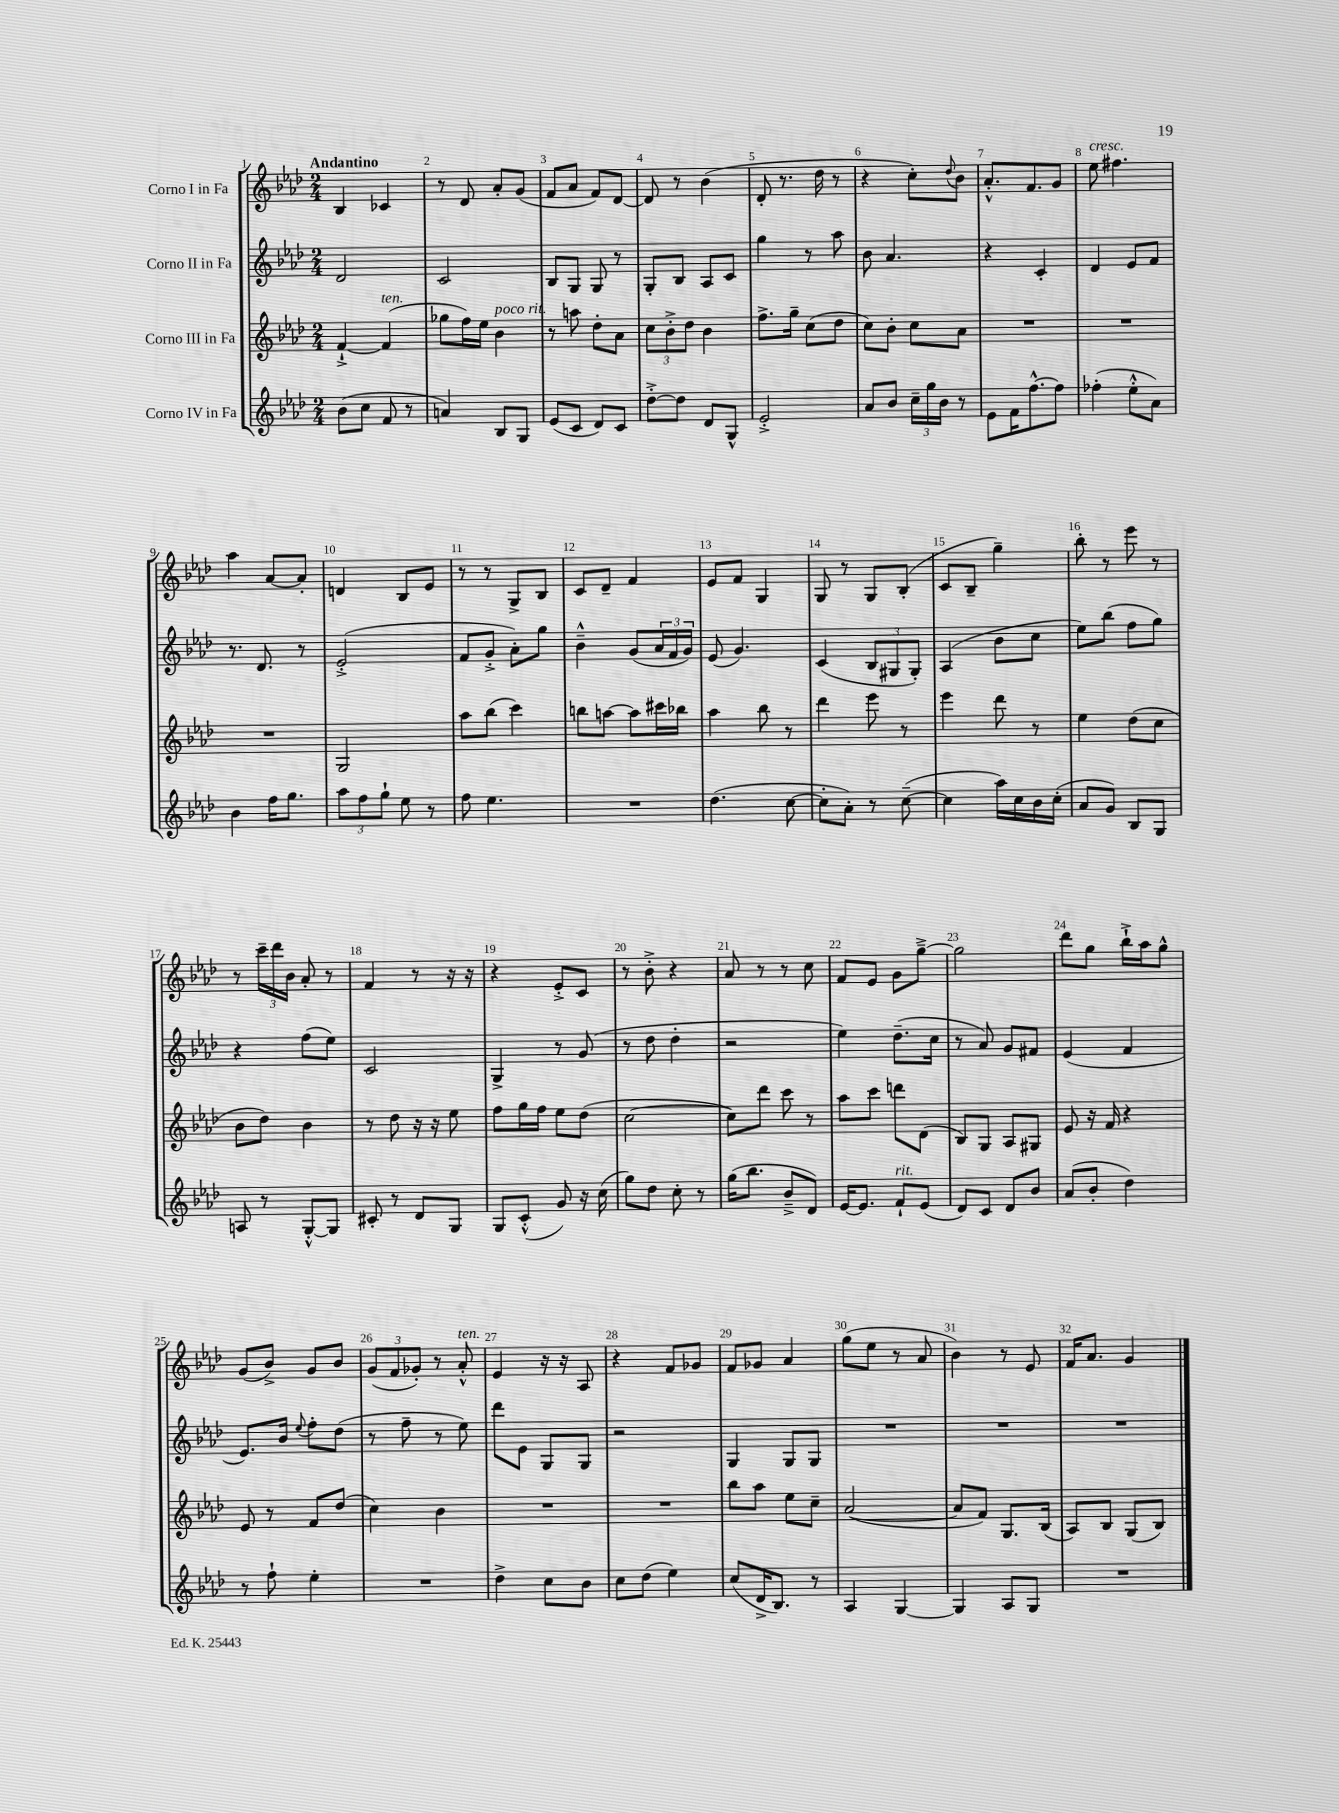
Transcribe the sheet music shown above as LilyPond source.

<<
\new StaffGroup <<
\new Staff = "s0" \with { instrumentName = "Corno I in Fa" } {
    \clef treble \key aes \major \numericTimeSignature \time 2/4 \tempo "Andantino"
    bes4 ces'4 |
    r8 des'8 aes'8-. g'8( |
    f'8 aes'8 f'8) des'8~ |
    des'8 r8 bes'4( |
    des'8-. r8. des''16 r8 |
    r4 c''8-.) \appoggiatura { des''8 } bes'8 |
    aes'8.-.-^ f'8. g'8 |
    ees''8^\markup { \italic "cresc." } fis''4. |
    aes''4 aes'8~ aes'8-. |
    d'4 bes8 ees'8 |
    r8 r8 g8-> bes8 |
    c'8 des'8-- f'4 |
    ees'8 f'8 g4 |
    g8 r8 g8 bes8-.( |
    c'8 bes8-- g''4--) |
    bes''8-. r8 ees'''8 r8 |
    r8 \tuplet 3/2 { c'''16-- des'''16 bes'16 } aes'8-. r8 |
    f'4 r8 r16 r16 |
    r4 ees'8-.-> c'8 |
    r8 bes'8-.-> r4 |
    aes'8 r8 r8 c''8 |
    f'8 ees'8 g'8 g''8~---> |
    g''2 |
    des'''8 g''8 bes''16-!-> aes''16 g''8-^ |
    g'8( bes'8->) g'8 bes'8 |
    \tuplet 3/2 { g'8( f'8 ges'8-.) } r8 aes'8-.-^^\markup { \italic "ten." } |
    ees'4 r16 r16 aes8 |
    r4 f'8 ges'8 |
    f'8 ges'8 aes'4 |
    g''8( ees''8 r8 aes'8 |
    bes'4) r8 ees'8 |
    f'16 aes'8. g'4 \bar "|." |
}
\new Staff = "s1" \with { instrumentName = "Corno II in Fa" } {
    \clef treble \key aes \major \numericTimeSignature \time 2/4
    des'2 |
    c'2 |
    bes8 g8 g8 r8 |
    g8-. bes8 aes8 c'8 |
    g''4 r8 aes''8 |
    bes'8 aes'4. |
    r4 c'4-. |
    des'4 ees'8 f'8 |
    r8. des'8. r8 |
    ees'2-.->( |
    f'8 g'8-.-> aes'8-.) g''8 |
    bes'4---^ g'8( \tuplet 3/2 { aes'16 f'16 g'16) } |
    ees'8( g'4.) |
    c'4( \tuplet 3/2 { bes8 gis8 gis8-.) } |
    aes4( bes'8 c''8 |
    ees''8) bes''8( f''8 g''8) |
    r4 f''8( ees''8) |
    c'2 |
    g4-> r8 g'8( |
    r8 des''8 des''4-. |
    r2 |
    ees''4) des''8.--( c''16 |
    r8 aes'8) g'8 fis'8 |
    ees'4( f'4 |
    ees'8.) bes'16 \appoggiatura { ees''8 } f''8-. des''8( |
    r8 f''8-- r8 ees''8) |
    des'''8 ees'8 g8 g8 |
    r2 |
    g4 g8 g8 |
    R2 |
    R2 |
    R2 \bar "|." |
}
\new Staff = "s2" \with { instrumentName = "Corno III in Fa" } {
    \clef treble \key aes \major \numericTimeSignature \time 2/4
    f'4~-!-> f'4^\markup { \italic "ten." }( |
    ges''8 f''16) ees''16 bes'4^\markup { \italic "poco rit." } |
    r8 a''8 des''8-. aes'8 |
    \tuplet 3/2 { c''8 bes'8-.-> des''8 } bes'4 |
    f''8.-> g''16-- c''8( des''8 |
    c''8) bes'8-. c''8 aes'8 |
    R2 |
    R2 |
    R2 |
    g2 |
    aes''8 bes''8( c'''4) |
    b''8 a''8~ a''8 cis'''16 bes''16 |
    aes''4 bes''8 r8 |
    des'''4 ees'''8 r8 |
    ees'''4 des'''8 r8 |
    ees''4 des''8( c''8 |
    bes'8 des''8) bes'4 |
    r8 des''8 r16 r16 ees''8 |
    f''8 g''16 f''16 ees''8 des''8( |
    c''2~ |
    c''8) des'''8 c'''8 r8 |
    aes''8 c'''8 d'''8 des'8( |
    bes8) g8 aes8 gis8 |
    ees'8 r16 f'16 r4 |
    ees'8 r8 f'8 des''8( |
    c''4) bes'4 |
    R2 |
    R2 |
    bes''8 aes''8 ees''8 c''8-- |
    aes'2~( |
    aes'8 f'8) g8. bes16( |
    aes8) bes8 g8( bes8) \bar "|." |
}
\new Staff = "s3" \with { instrumentName = "Corno IV in Fa" } {
    \clef treble \key aes \major \numericTimeSignature \time 2/4
    bes'8( c''8 f'8 r8 |
    a'4) bes8 g8 |
    ees'8( c'8 des'8) c'8 |
    des''8~-.-> des''8 des'8 g8-^ |
    ees'2-.-> |
    aes'8 bes'8 \tuplet 3/2 { c''16-- g''16 bes'16 } r8 |
    ees'8 f'16 f''8.~-^ f''8 |
    fes''4-.( ees''8-.-^ aes'8) |
    bes'4 f''16 g''8. |
    \tuplet 3/2 { aes''8 f''8 g''8-! } ees''8 r8 |
    f''8 ees''4. |
    R2 |
    des''4.( c''8~ |
    c''8-. aes'8-.) r8 c''8~--( |
    c''4 aes''16) c''16 bes'16 c''16-.( |
    aes'8 g'8) bes8 g8 |
    a8 r8 g8~-.-^ g8 |
    cis'8-. r8 des'8 g8 |
    g8 c'8-.-^( g'8) r16 c''16( |
    g''8) des''8 c''8-. r8 |
    g''16( bes''8. bes'8---> des'8) |
    ees'16~ ees'8. f'8-!^\markup { \italic "rit." } ees'8( |
    des'8) c'8 des'8 bes'8 |
    aes'8( bes'8-. des''4) |
    r8 f''8-! ees''4-. |
    R2 |
    des''4-> c''8 bes'8 |
    c''8 des''8( ees''4) |
    c''8( des'16-> bes8.) r8 |
    aes4 g4~ |
    g4 aes8 g8 |
    R2 \bar "|." |
}
>>
>>
\layout { \context { \Score \override BarNumber.break-visibility = ##(#f #t #t) barNumberVisibility = #all-bar-numbers-visible } }
